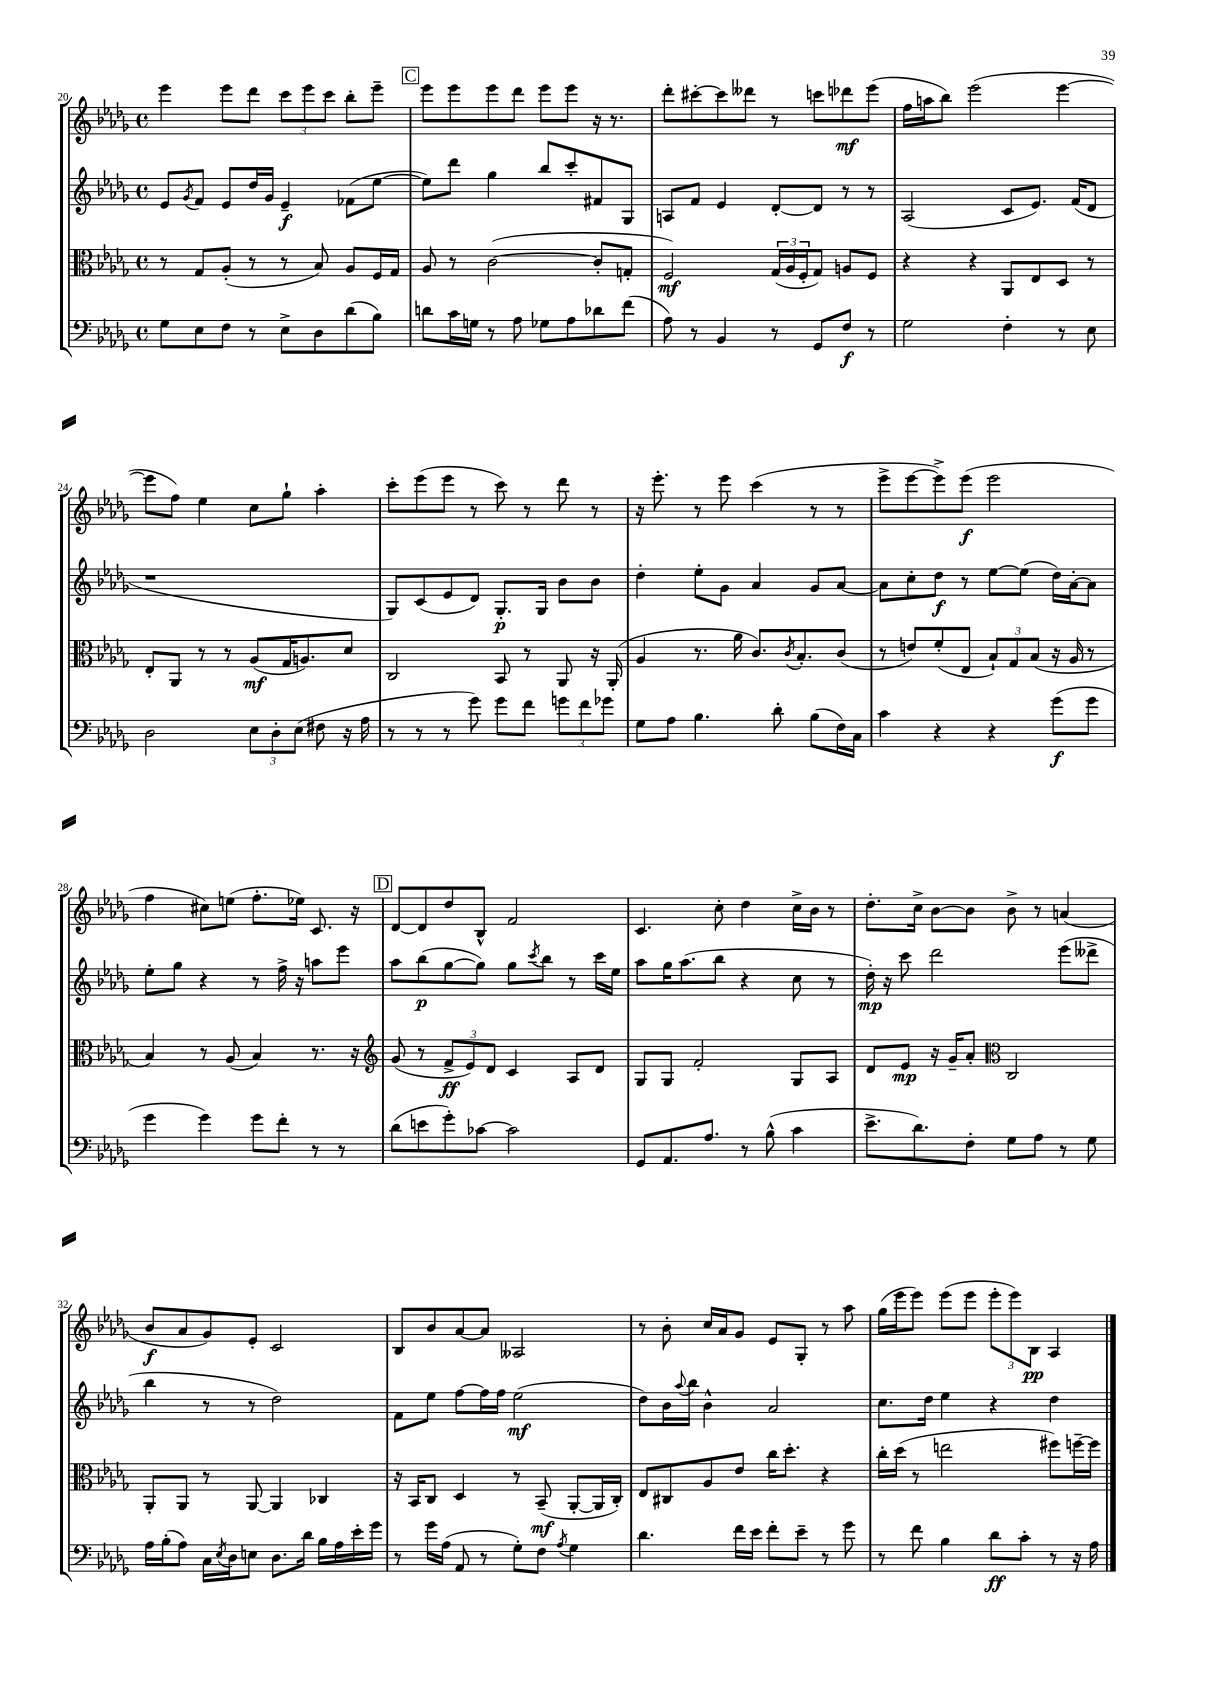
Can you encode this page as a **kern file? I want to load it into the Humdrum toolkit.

**kern	**kern	**kern	**kern
*staff4	*staff3	*staff2	*staff1
*clefF4	*clefC3	*clefG2	*clefG2
*k[b-e-a-d-g-]	*k[b-e-a-d-g-]	*k[b-e-a-d-g-]	*k[b-e-a-d-g-]
*M4/4	*M4/4	*M4/4	*M4/4
*met(c)	*met(c)	*met(c)	*met(c)
8G-	8r	8e-	4eee-
.	.	8qg-	.
8E-	8G-	8f	.
8F	(8A-'	8e-	8eee-
8r	8r	16dd-	8ddd-
.	.	16g-	.
8E-^	8r	4e-~	12ccc
.	.	.	12eee-
8D-	8B-)	.	.
.	.	.	12ccc
(8d-	8A-	(8f-	8bb-'
8B-)	16F	[8ee-	8eee-~
.	16G-	.	.
=	=	=	=
8d	8A-	8ee-])	8eee-
16c	8r	8ddd-	8eee-
16G	.	.	.
8r	([2c	4gg-	8eee-
8A-	.	.	8ddd-
8G-	.	8bb-	8eee-
8A-	.	8ccc'	8eee-
8d-	8c']	8f#	16r
.	.	.	8.r
(8f	8G'	8G-	.
=	=	=	=
8A-)	2F)	8A	8ddd-'
8r	.	8f	[8ccc#'
4BB-	.	4e-	8ccc#]
.	.	.	8ddd--
8r	(24G-	[8d-'	8r
.	24A-	.	.
.	24F'	.	.
8GG-	8G-)	8d-]	8ccc
8F	8A	8r	8ddd-
8r	8F	8r	(8eee-
=	=	=	=
2G-	4r	(2A-	16ff
.	.	.	16aa
.	.	.	8bb-)
.	4r	.	(2eee-
4F'	8AA-	8c	.
.	8E-	8.e-)	.
8r	8D-	.	[4eee-
.	.	(16f	.
8E-	8r	8d-	.
=	=	=	=
2D-	8E-'	1r	8eee-]
.	8AA-	.	8ff)
.	8r	.	4ee-
.	8r	.	.
12E-	(8A-	.	8cc
12D-'	.	.	.
.	16G-	.	8gg-`
(12E-	.	.	.
.	8.A)	.	.
8F#	.	.	4aa-'
16r	8d-	.	.
16A-	.	.	.
=	=	=	=
8r	2C	8G-)	8ccc'
8r	.	(8c	(8eee-
8r	.	8e-	8eee-
8g-)	.	8d-)	8r
8g-	8BB-	8.G-'	8ccc)
8f	8r	.	8r
.	.	16G-	.
12g	8AA-	8b-	8ddd-
12f	.	.	.
.	16r	8b-	8r
12g-	.	.	.
.	(16AA-'	.	.
=	=	=	=
8G-	4A-	4dd-'	16r
.	.	.	8.eee-'
8A-	.	.	.
4.B-	8.r	8ee-'	8r
.	.	8g-	8eee-
.	16a-	.	.
.	8.c)	4a-	(4ccc
8d-'	.	.	.
.	8qc	.	.
.	8.B-'	.	.
(8B-	.	8g-	8r
16F)	(8c	[8a-	8r
16C	.	.	.
=	=	=	=
4c	8r	8a-]	8eee-^
.	8e)	8cc'	[8eee-
4r	(8f'	8dd-	8eee-^])
.	8E-	8r	(8eee-
4r	12B-`)	[8ee-	2eee-
.	12G-	.	.
.	.	(8ee-]	.
.	(12B-	.	.
(8g-	16r	16dd-)	.
.	16A-	[16a-'	.
8g-	8r	8a-]	.
=	=	=	=
4g-	4B-)	8ee-'	4ff
.	.	8gg-	.
4g-)	8r	4r	8cc#)
.	(8A-	.	(8ee
8g-	4B-)	8r	8.ff'
8f'	.	16ff^	.
.	.	16r	16ee-)
8r	8.r	8aa	8.c
8r	.	8eee-	.
.	16r	.	16r
=	=	=	=
*	*clefG2	*	*
(8d-	(8g-	8aa-	[8d-
8e	8r	(8bb-	8d-]
8g-')	12f^	[8gg-	8dd-
.	12e-)	.	.
[8c-	.	8gg-])	8B-^^
.	12d-	.	.
2c-]	4c	8gg-	2f
.	.	8qccc	.
.	.	8bb-	.
.	8A-	8r	.
.	8d-	16ccc	.
.	.	16ee-	.
=	=	=	=
8GG-	8G-	8aa-	4.c
8.AA-	8G-	16gg-	.
.	.	(8.aa-	.
.	2f'	.	.
8.A-	.	.	.
.	.	8bb-	8cc'
8r	.	4r	4dd-
(8B-^^	.	.	.
4c	8G-	8cc	16cc^
.	.	.	16b-
.	8A-	8r	8r
=	=	=	=
8.e-^	8d-	16dd-')	8.dd-'
.	.	16r	.
.	8e-	8ccc	.
8.d-)	.	.	16cc^
.	16r	2ddd-	[8b-
.	16g-~	.	.
8F'	8a-'	.	8b-]
*	*clefC3	*	*
8G-	2C	.	8b-^
8A-	.	.	8r
8r	.	(8eee-	(4a
8G-	.	8ddd--^	.
=	=	=	=
16A-	8AA-'	4bb-	8b-
(16B-'	.	.	.
8A-)	8AA-	.	8a-
16C	8r	8r	8g-)
8qE-	.	.	.
16D-	.	.	.
8E	[8AA-	8r	8e-'
8.D-	4AA-]	2dd-)	2c
16d-	.	.	.
16B-	4C-	.	.
16A-	.	.	.
16e-'	.	.	.
16g-	.	.	.
=	=	=	=
8r	16r	8f	8B-
.	16BB-	.	.
16g-	8C	8ee-	8b-
(16A-	.	.	.
8AA-	4D-	[8ff	[8a-
8r	.	16ff]	8a-]
.	.	16ff	.
8G-')	8r	(2ee-	2A--
8F	(8BB-~	.	.
8qA-	.	.	.
4G-	[8AA-'	.	.
.	16AA-]	.	.
.	16C')	.	.
=	=	=	=
4.d-	8E-	8dd-)	8r
.	8C#	16b-	8b-'
.	.	8qqaa-	.
.	.	16bb-	.
.	8A-	4b-^^	16cc
.	.	.	16a-
16f	8e-	.	8g-
16e-	.	.	.
8f'	16cc	2a-	8e-
.	8.dd-'	.	.
8e-~	.	.	8G-'
8r	4r	.	8r
8g-	.	.	8aa-
=	=	=	=
8r	16cc'	8.cc	(16gg-
.	(16dd-	.	16eee-
8f	8r	.	8eee-)
.	.	16dd-	.
4B-	2ee	4ee-	(8eee-
.	.	.	8eee-
8d-	.	4r	12eee-'
.	.	.	12eee-)
8c'	.	.	.
.	.	.	12B-
8r	8ff#)	4dd-	4A-
16r	[16ff~	.	.
16A-	16ff]	.	.
==	==	==	==
*-	*-	*-	*-
